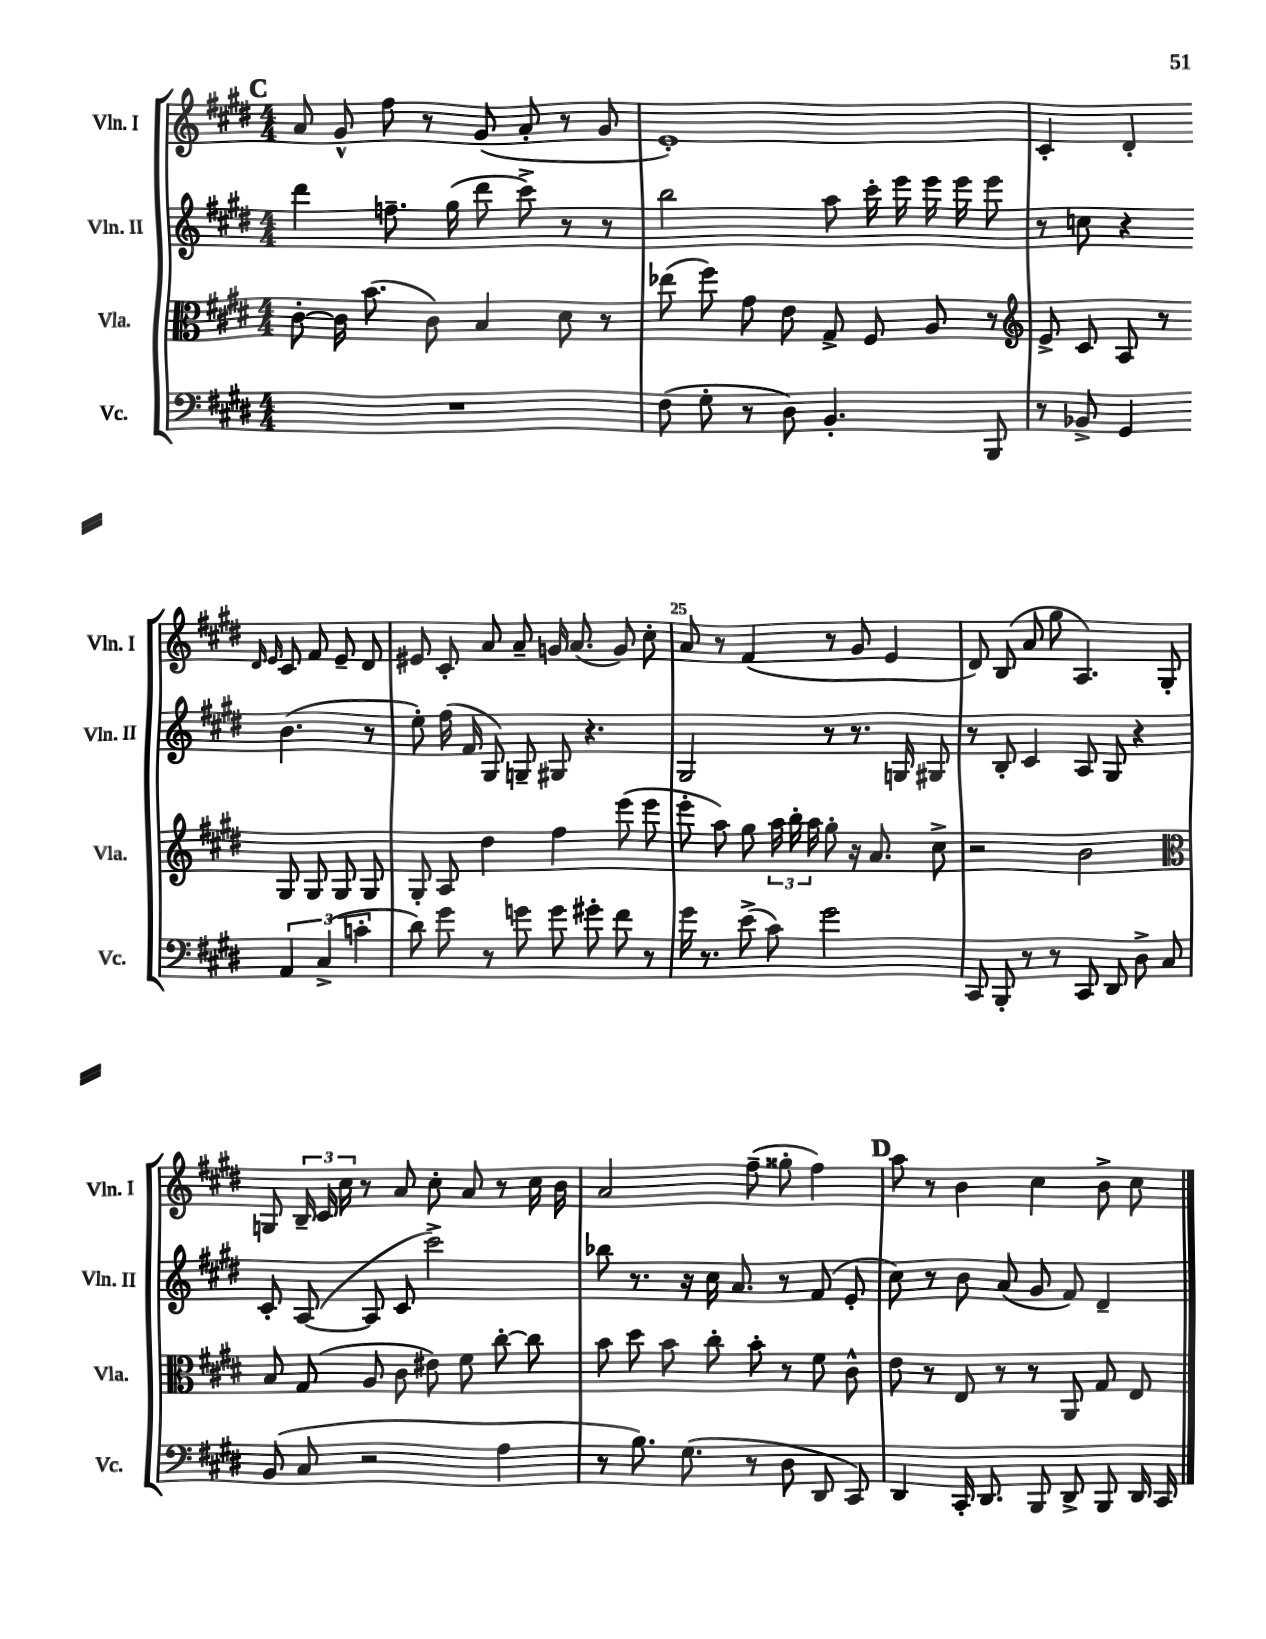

**kern	**kern	**kern	**kern
*staff4	*staff3	*staff2	*staff1
*clefF4	*clefC3	*clefG2	*clefG2
*k[f#c#g#d#]	*k[f#c#g#d#]	*k[f#c#g#d#]	*k[f#c#g#d#]
*M4/4	*M4/4	*M4/4	*M4/4
1r	[8c#'\	4ddd#\	8a/
.	16c#\]	.	8g#^^/
.	(8.b\	.	.
.	.	8.ff~\	8ff#\
.	8c#\)	.	8r
.	.	(16gg#\	.
.	4B/	8ddd#\	(8g#/
.	.	8ccc#^\)	8a'/
.	8d#\	8r	8r
.	8r	8r	8g#/
=	=	=	=
(8F#\	(8ee-\	2bb\	1e')
8G#'\	8ff#\)	.	.
8r	8g#\	.	.
8D#\)	8e\	.	.
4.BB'/	8G#^/	8aa\	.
.	8F#/	16ccc#'\	.
.	.	16eee\	.
.	8A/	16eee\	.
.	.	16eee\	.
8BBB/	8r	8eee\	.
=	=	=	=
*	*clefG2	*	*
8r	8e^/	8r	4c#'/
8BB-^/	8c#/	8cc\	.
4GG#/	8A/	4r	4d#'/
.	8r	.	.
.	.	.	16qqd#/
.	.	.	16qqe/
6AA/	8G#/	(4.b\	8c#/
.	8G#/	.	8f#/
(6C#^/	.	.	.
.	8G#/	.	8e~/
6c'\	.	.	.
.	8G#/	8r	8d#/
=	=	=	=
8d#\)	8G#'/	8ee'\)	8e#/
8g#\	8A/	(16ff#\	8c#'/
.	.	16f#/	.
8r	4dd#\	8G#/)	8a/
8g\	.	8G~/	8a~/
8g\	4ff#\	8G#/	16g/
.	.	.	(8.a/
8g#'\	.	4.r	.
8f#\	(8eee\	.	8g/)
8r	8eee\	.	8cc#'\
=	=	=	=
16g#\	8eee'\	2G#/	8a/
8.r	.	.	.
.	8aa\)	.	8r
(8e^\	8gg#\	.	(4f#/
8c#\)	24aa\	.	.
.	24bb'\	.	.
.	24aa\	.	.
2g#\	8gg#'\	8r	8r
.	16r	8.r	8g#/
.	8.a/	.	.
.	.	.	4e/
.	.	16G/	.
.	8cc#^\	8G#/	.
=	=	=	=
8CC#/	2r	8r	8d#/)
8BBB'/	.	8B'/	(8B/
8r	.	4c#/	8a/
8r	.	.	8gg#\
8CC#/	2b\	8A/	4.A/)
8DD#/	.	8G#/	.
8D#^\	.	4r	.
8C#/	.	.	8G#'/
=	=	=	=
*	*clefC3	*	*
(8BB/	8B/	8c#'/	8G/
8C#/	(8G#/	([8A/	24B~/
.	.	.	24c#/
.	.	.	24cc#\
2r	8A/	8A/]	8r
.	8c#\	8c#/	8a/
.	8e#\)	2ccc#^\)	8cc#'\
.	8f#\	.	8a/
4A\	[8cc#'\	.	8r
.	8cc#\]	.	16cc#\
.	.	.	16b\
=	=	=	=
8r	8b\	8bb-\	2a/
8.B\)	8dd#\	8.r	.
.	8b\	.	.
(8.G#\	.	16r	.
.	8cc#'\	16cc#\	.
.	.	8.a/	.
8r	8b'\	.	(8ff#~\
8D#\	8r	8r	8gg##'\
8DD#/	8f#\	(8f#/	4ff#\)
8CC#/)	8c#^^\	8e'/	.
=	=	=	=
4DD#/	8e\	8cc#\)	8aa\
.	8r	8r	8r
16CC#'/	8E/	8b\	4b\
8.DD#/	.	.	.
.	8r	(8a/	.
8BBB/	8r	8g#/	4cc#\
8DD#^/	8AA/	8f#/)	.
8BBB/	8G#/	4d#~/	8b^\
16DD#/	8E/	.	8cc#\
16CC#/	.	.	.
==	==	==	==
*-	*-	*-	*-
